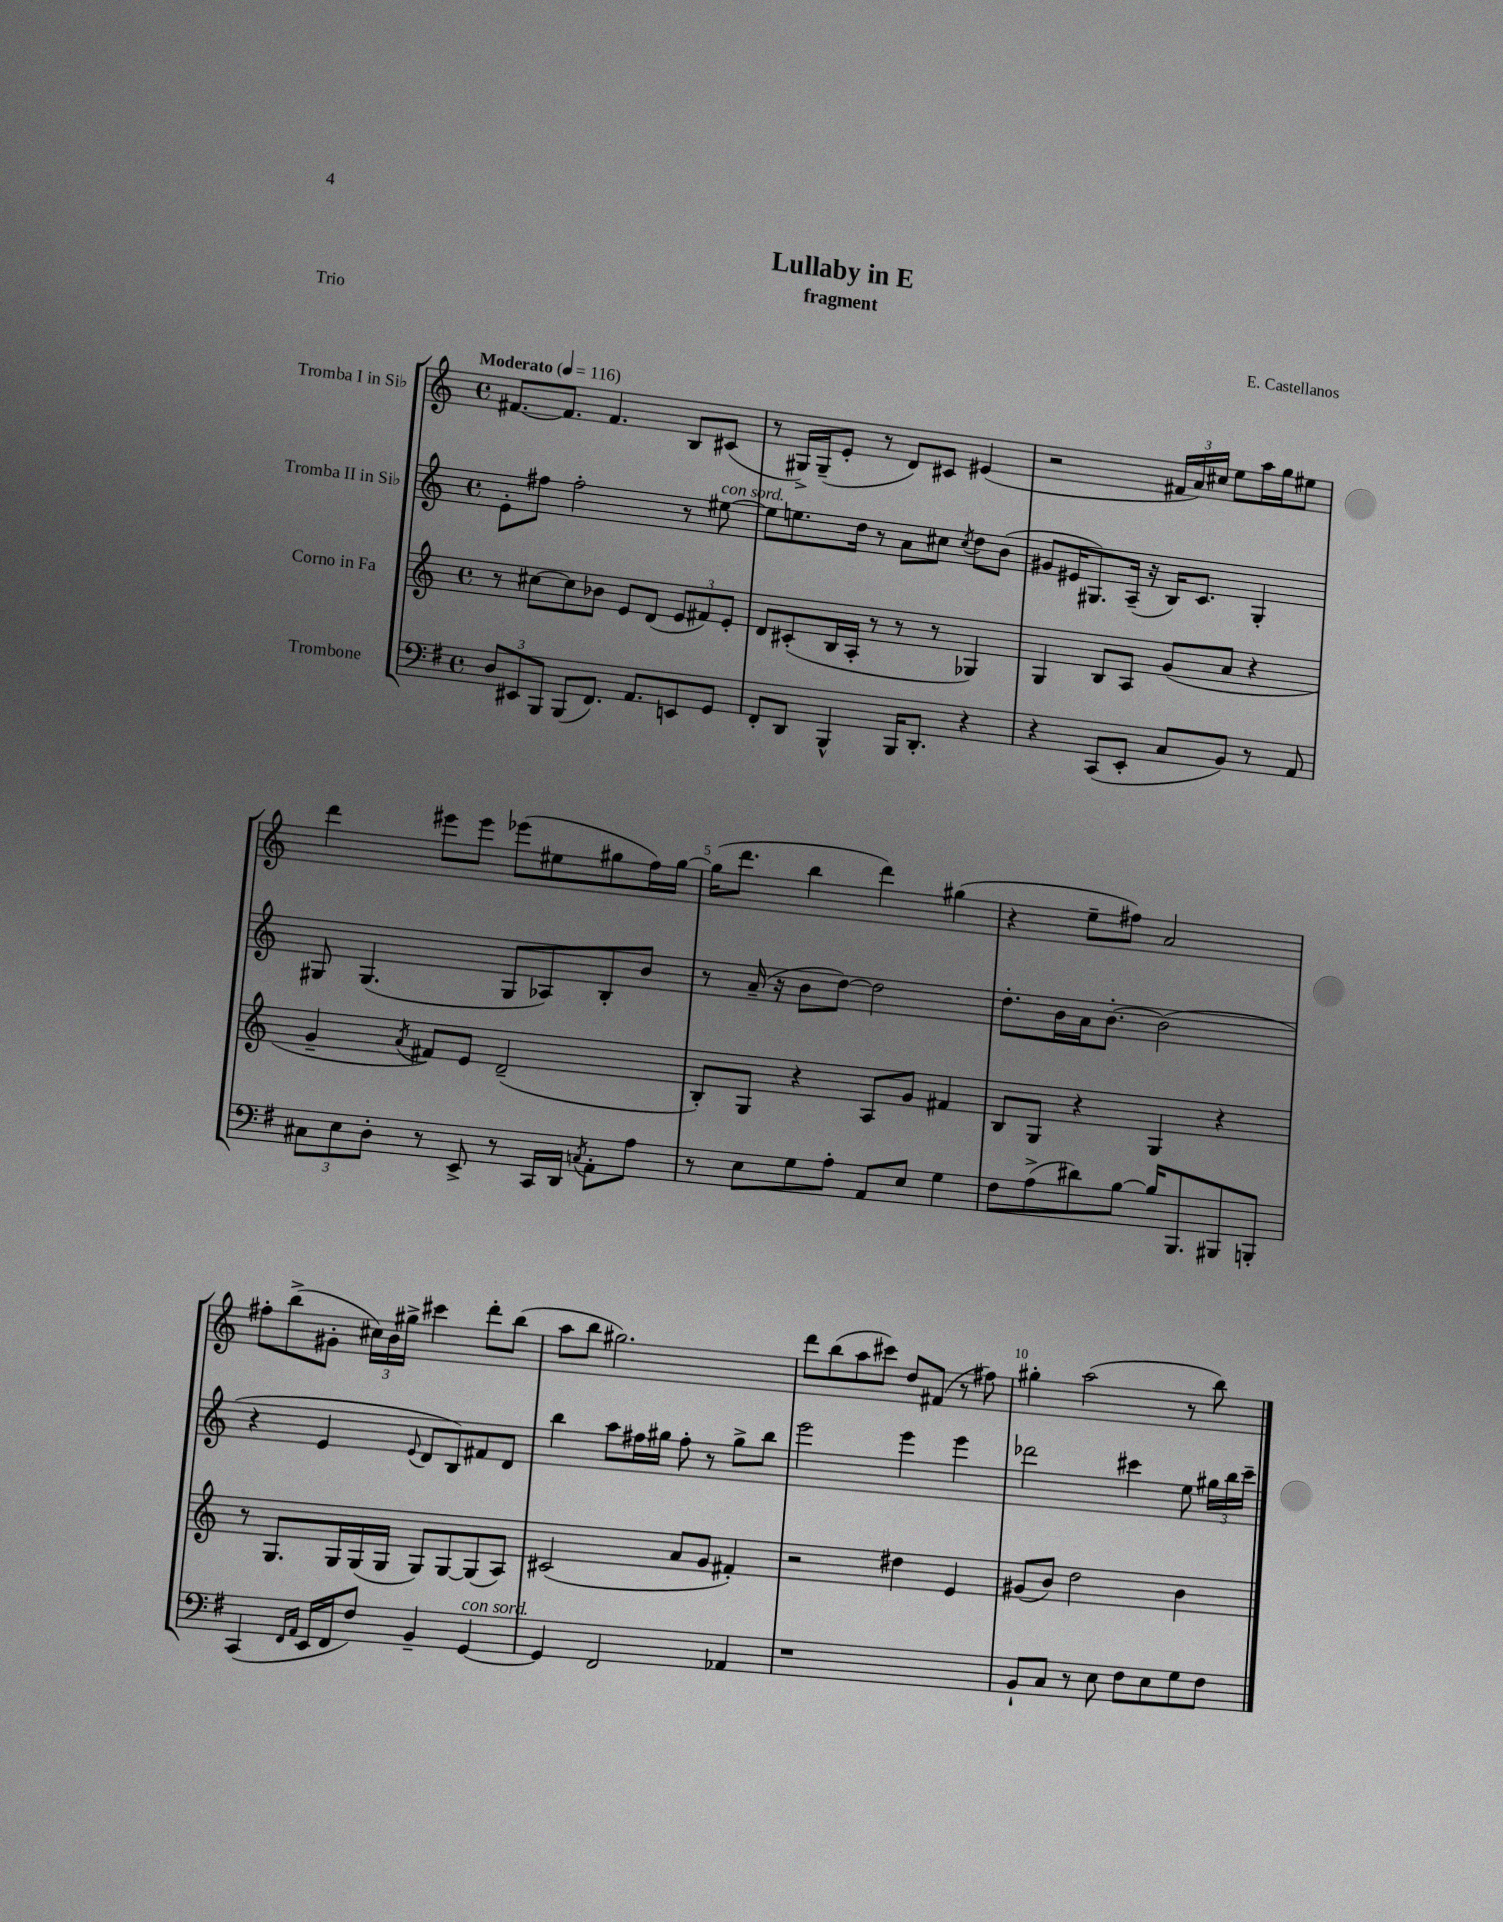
\header { title = "Lullaby in E" composer = "E. Castellanos" subtitle = "fragment" piece = "Trio" }
<<
\new StaffGroup <<
\new Staff = "s0" \with { instrumentName = "Tromba I in Sib" } {
    \clef treble \key c \major \defaultTimeSignature \time 4/4 \tempo "Moderato" 4 = 116
    \autoBeamOff fis'8.[~ fis'8.] fis'4. b8[ cis'8]( |
    r8 gis16[->) gis16--( e'8]-. r8 d'8[) cis'8] eis'4( |
    r2 \tuplet 3/2 { fis'16[ a'16) cis''16] } e''8[ a''16 g''16 eis''8] |
    d'''4 eis'''8[ eis'''8] ees'''8[( eis''8 gis''8 f''16) gis''16]~ |
    gis''16[( d'''8.] b''4 d'''4) gis''4( |
    r4 e''8[-- fis''8]) a'2 |
    fis''8[-. b''8->( gis'8]-. \tuplet 3/2 { cis''16[) b'16 gis''16]-> } cis'''4 d'''8[-. b''8]( |
    a''8[ b''8] gis''2.) |
    d'''8[ b''8( a''8 cis'''8]) d''8[ fis'8]( r8 fis''8) |
    gis''4-. a''2( r8 b''8) \bar "|." |
}
\new Staff = "s1" \with { instrumentName = "Tromba II in Sib" } {
    \clef treble \key c \major \defaultTimeSignature \time 4/4
    \autoBeamOff e'8[-. fis''8] fis''2-. r8 eis''8~^\markup { \italic "con sord." } |
    eis''8[ e''8. d''16] r8 a'8[ cis''8] \acciaccatura { cis''8 } d''8[ b'8]( |
    gis'8[ eis'16 gis8.) a16]--( r16 b16[) c'8.] gis4-. |
    gis8 gis4.( gis8[ aes8) b8-. b'8] |
    r8 a'16--( r16 b'8[ d''8]~) d''2 |
    d''8.[-. b'16 a'16 b'8.]~-. b'2( |
    r4 e'4 \appoggiatura { e'8 } d'8[ b8) fis'8 d'8] |
    b''4 a''8[ fis''16 gis''16] fis''8-. r8 gis''8[-> b''8] |
    e'''2 e'''4 e'''4 |
    des'''2 cis'''4 e''8 \tuplet 3/2 { gis''16[ b''16 cis'''16]-- } \bar "|." |
}
\new Staff = "s2" \with { instrumentName = "Corno in Fa" } {
    \clef treble \key c \major \defaultTimeSignature \time 4/4
    \autoBeamOff r8 cis''8[~ cis''8 bes'8] e'8[ d'8]( \tuplet 3/2 { e'8[ fis'8) e'8]-. } |
    d'8[ cis'8-.( b16 a16]-. r8 r8 r8 ges4) |
    g4 b8[ a8] g'8[( a'8] r4 |
    g'4-- \acciaccatura { a'8 } fis'8[) e'8] d'2--( |
    b8[-.) g8] r4 a8[ g'8] fis'4 |
    b8[ g8] r4 g4 r4 |
    r8 g8.[ g16 g16( g16] g8[) g8~ g8( a8]) |
    cis'2( a'8[ g'8] fis'4-.) |
    r2 dis''4 e'4 |
    gis'8[( b'8]) d''2 b'4 \bar "|." |
}
\new Staff = "s3" \with { instrumentName = "Trombone" } {
    \clef bass \key g \major \defaultTimeSignature \time 4/4
    \autoBeamOff \tuplet 3/2 { d8[ eis,8 b,,8] } b,,8[( fis,8.]) a,8.[ e,8 g,8] |
    fis,8[-. d,8] b,,4-^ b,,16[ d,8.]-. r4 |
    r4 c,8[( e,8]-. c8[ b,8]) r8 a,8 |
    \tuplet 3/2 { cis8[ e8 d8]-. } r8 e,8-> r8 c,16[ d,16] \acciaccatura { c8 } a,8[-. a8] |
    r8 e8[ g8 a8]-. a,8[ e8] g4 |
    fis8[ a8->( dis'8) b8]~ b16[ b,,8. bis,,8 b,,8]-. |
    c,4( \grace { fis,16[ a,16] } e,16[ fis,16 fis8]) b,4-- g,4~^\markup { \italic "con sord." } |
    g,4 fis,2 aes,4 |
    r1 |
    b,8[-! c8] r8 e8 fis8[ e8 g8 fis8] \bar "|." |
}
>>
>>
\layout { \context { \Score \override BarNumber.break-visibility = ##(#f #t #t) barNumberVisibility = #(every-nth-bar-number-visible 5) } }
